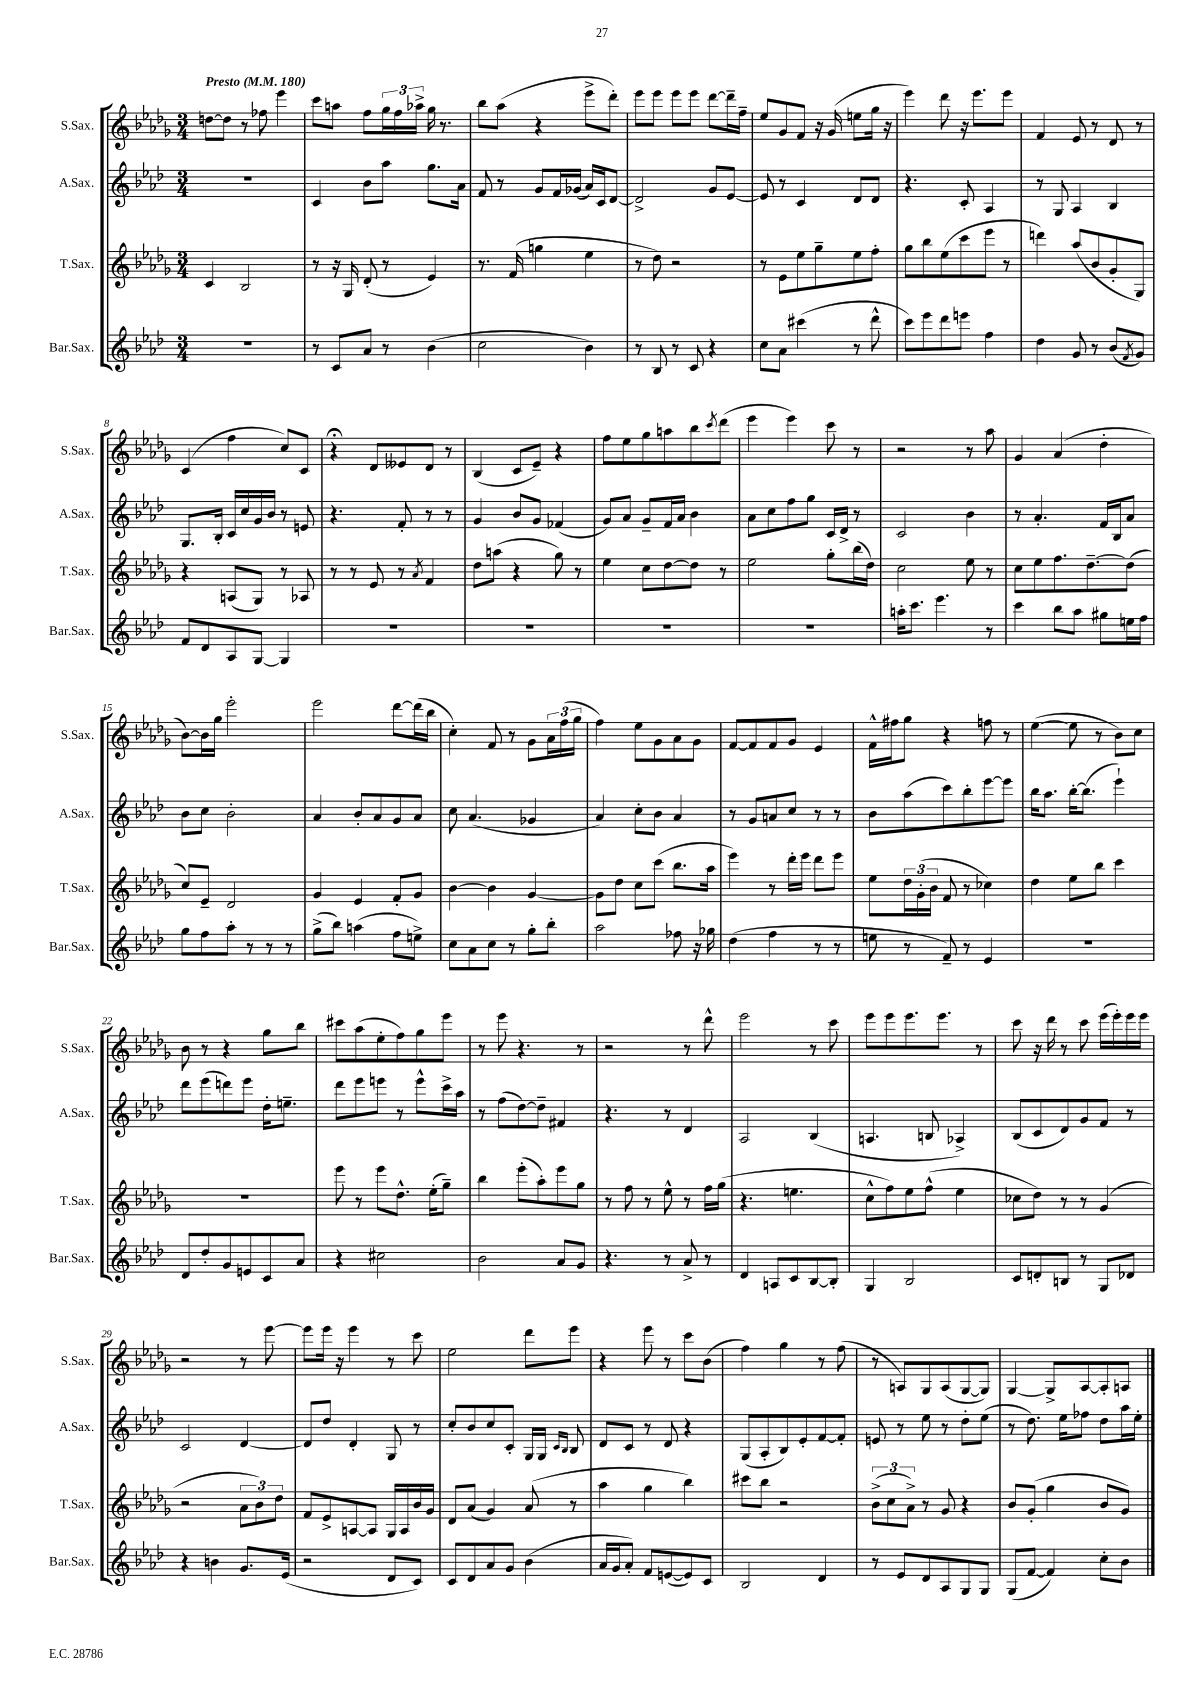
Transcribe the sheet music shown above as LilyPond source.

<<
\new StaffGroup <<
\new Staff = "s0" \with { instrumentName = "S.Sax." shortInstrumentName = "S.Sax." } {
    \clef treble \key des \major \numericTimeSignature \time 3/4 \tempo "Presto" 4 = 180
    d''8~ d''8 r8 fes''8 ees'''4 |
    c'''8 a''8 f''8 \tuplet 3/2 { ges''16 f''16 aes''16-> } ges''16 r8. |
    bes''8 aes''8( r4 ees'''8-> des'''8-.) |
    ees'''8 ees'''8 ees'''8 ees'''8 des'''8~ des'''16-- f''16-- |
    ees''8 ges'8 f'8 r16 ges'16( e''8 ges''16 r16 |
    ees'''4) des'''8 r16 ees'''8. ees'''8 |
    f'4 ees'8 r8 des'8 r8 |
    c'4( f''4 c''8) c'8 |
    r4\fermata des'8 eeses'8 des'8 r8 |
    bes4( c'8 ees'8--) r4 |
    f''8 ees''8 ges''8 a''8 bes''8 \acciaccatura { c'''8 } des'''8( |
    ees'''4 ees'''4) c'''8 r8 |
    r2 r8 aes''8 |
    ges'4 aes'4( des''4-. |
    bes'8~) bes'16 ges''16 ees'''2-. |
    ees'''2 des'''8~ des'''16( bes''16 |
    c''4-.) f'8 r8 ges'8 \tuplet 3/2 { aes'16 f''16( ges''16 } |
    f''4) ees''8 ges'8 aes'8 ges'8 |
    f'8~ f'8 f'8 ges'8 ees'4 |
    f'16-^ fis''16 ges''8 r4 f''8 r8 |
    ees''4~( ees''8 r8 bes'8) c''8 |
    bes'8 r8 r4 ges''8 bes''8 |
    cis'''8 aes''8( ees''8-. f''8) ges''8 ees'''8 |
    r8 ees'''8 r4. r8 |
    r2 r8 des'''8-^ |
    ees'''2 r8 c'''8 |
    ees'''8 ees'''8 ees'''8. ees'''8. r8 |
    c'''8 r16 des'''16 r8 c'''8 ees'''16( ees'''16-.) ees'''16 ees'''16 |
    r2 r8 ees'''8~ |
    ees'''8 ees'''16 r16 ees'''4 r8 c'''8 |
    ees''2 des'''8 ees'''8 |
    r4 ees'''8 r8 c'''8 bes'8( |
    f''4) ges''4 r8 f''8( |
    r8 a8) ges8 a8( ges8~ ges8) |
    ges4~ ges8-> aes8~ aes8-. a8 \bar "|." |
}
\new Staff = "s1" \with { instrumentName = "A.Sax." shortInstrumentName = "A.Sax." } {
    \clef treble \key aes \major \numericTimeSignature \time 3/4
    R2. |
    c'4 bes'8 aes''8 g''8. aes'16 |
    f'8 r8 g'8 f'16 ges'16( aes'16) c'16 des'8~ |
    des'2-> g'8 ees'8~ |
    ees'8 r8 c'4 des'8 des'8 |
    r4. c'8-. aes4 |
    r8 g8 aes4 bes4 |
    g8. bes16-. c'16 c''16 g'16 bes'16 r8 e'8 |
    r4. f'8-. r8 r8 |
    g'4 bes'8 g'8 fes'4( |
    g'8) aes'8 g'8-- f'16 aes'16 bes'4 |
    aes'8 c''8 f''8 g''8 c'16 des'16-> r8 |
    c'2 bes'4 |
    r8 aes'4.-. f'16 bes16 aes'8 |
    bes'8 c''8 bes'2-. |
    aes'4 bes'8-. aes'8 g'8 aes'8 |
    c''8 aes'4.( ges'4 |
    aes'4) c''8-. bes'8 aes'4 |
    r8 g'8 a'8 c''8 r8 r8 |
    bes'8 aes''8( c'''8) bes''8-. ees'''8~ ees'''8 |
    bes''16 aes''8. bes''16~-. bes''8.( ees'''4-!) |
    des'''8 ees'''8( d'''8) ees'''8 des''16-. e''8.-- |
    des'''8 ees'''8 e'''8 r8 e'''8-^ c'''16-> aes''16 |
    r8 f''8( des''8~) des''8-- fis'4 |
    r4. r8 des'4 |
    aes2 bes4( |
    a4. b8 aes4->) |
    bes8( c'8 des'8) g'8 f'8 r8 |
    c'2 des'4~ |
    des'8 des''8 des'4-. g8 r8 |
    c''8-. bes'8 c''8 c'8-. g16 g16 \grace { c'16 bes16 } bes8 |
    des'8 c'8 r8 des'8 r4 |
    g8( aes8-. bes8) ees'8-. f'8~ f'8-. |
    e'8 r8 ees''8 r8 des''8-. ees''8( |
    r8 des''8.) ees''16 fes''8 des''8 aes''16 ees''16-. \bar "|." |
}
\new Staff = "s2" \with { instrumentName = "T.Sax." shortInstrumentName = "T.Sax." } {
    \clef treble \key des \major \numericTimeSignature \time 3/4
    c'4 bes2 |
    r8 r16 ges16 des'8-.( r8 ees'4) |
    r8. f'16( g''4 ees''4 |
    r8 des''8) r2 |
    r8 ees'8 ees''8 ges''8-- ees''8 f''8-. |
    ges''8 bes''8 ees''8( c'''8 ees'''8 r8 |
    d'''4) aes''8( bes'8 ges'8-. ges8) |
    r4 a8( ges8) r8 aes8 |
    r8 r8 ees'8 r8 \acciaccatura { aes'8 } f'4 |
    des''8 a''8( r4 ges''8) r8 |
    ees''4 c''8 des''8~ des''8 r8 |
    ees''2 ges''8-. bes''16( des''16) |
    c''2 ees''8 r8 |
    c''8 ees''8 f''8. des''8.~-- des''8( |
    c''8) ees'8-- des'2 |
    ges'4 ees'4 f'8-. ges'8 |
    bes'4~ bes'4 ges'4~ |
    ges'8 des''8 c''8 c'''8( bes''8. aes''16 |
    ees'''4) r8 des'''16-. ees'''16 des'''8 ees'''8 |
    ees''8 \tuplet 3/2 { des''16 ges'16-.( bes'16 } f'8 r8 ces''4) |
    des''4 ees''8 bes''8 c'''4 |
    R2. |
    ees'''8 r8 ees'''8 des''8.-^ ees''16-.( ges''8--) |
    bes''4 ees'''8-.( aes''8-.) ees'''8 ges''8 |
    r8 f''8 r8 ees''8-^ r8 f''16 ges''16( |
    r4. e''4. |
    c''8-^ f''8) ees''8 f''8-^( ees''4 |
    ces''8 des''8) r8 r8 ges'4( |
    r2 \tuplet 3/2 { aes'8 bes'8) des''8 } |
    f'8 ees'8-> a8~ a8 ges16 a16 bes'16 ges'16 |
    des'8 aes'8( ges'4) aes'8( r8 |
    aes''4 ges''4 bes''4) |
    cis'''8 bes''8 r2 |
    \tuplet 3/2 { bes'8->( c''8 aes'8->) } r8 ges'8 r4 |
    bes'8 ges'8-.( ges''4 bes'8 ges'8) \bar "|." |
}
\new Staff = "s3" \with { instrumentName = "Bar.Sax." shortInstrumentName = "Bar.Sax." } {
    \clef treble \key aes \major \numericTimeSignature \time 3/4
    R2. |
    r8 c'8 aes'8 r8 bes'4( |
    c''2 bes'4) |
    r8 bes8 r8 c'8 r4 |
    c''8 aes'8 cis'''4( r8 des'''8-^ |
    c'''8) ees'''8 des'''8 e'''8 f''4 |
    des''4 g'8 r8 bes'8( \acciaccatura { f'8 } g'8) |
    f'8 des'8 aes8 g8~ g4 |
    R2. |
    R2. |
    R2. |
    R2. |
    a''16-. c'''8. ees'''4. r8 |
    c'''4 bes''8 aes''8 gis''8 e''16 f''16 |
    g''8 f''8 aes''8-. r8 r8 r8 |
    g''8->( bes''8) a''4( f''8 e''8->) |
    c''8 aes'8 c''8 r8 g''8-. bes''8-. |
    aes''2 fes''8 r16 ges''16 |
    des''4( f''4 r8 r8 |
    e''8 r8 f'8--) r8 ees'4 |
    R2. |
    des'8 des''8-. g'8 e'8 c'8 aes'8 |
    r4 cis''2 |
    bes'2 aes'8 g'8 |
    r4. r8 aes'8-> r8 |
    des'4 a8 c'8 bes8~ bes8-. |
    g4 bes2 |
    c'8 d'8-. b8 r8 g8 des'8 |
    r4 b'4 g'8. ees'16( |
    r2 des'8 c'8) |
    c'8 des'8 aes'8 g'8 bes'4( |
    aes'16 g'16 aes'8-.) f'8 e'8~( e'8) c'8 |
    bes2 des'4 |
    r8 ees'8 des'8 aes8 g8 g8 |
    g8( f'8~ f'4) c''8-. bes'8 \bar "|." |
}
>>
>>
